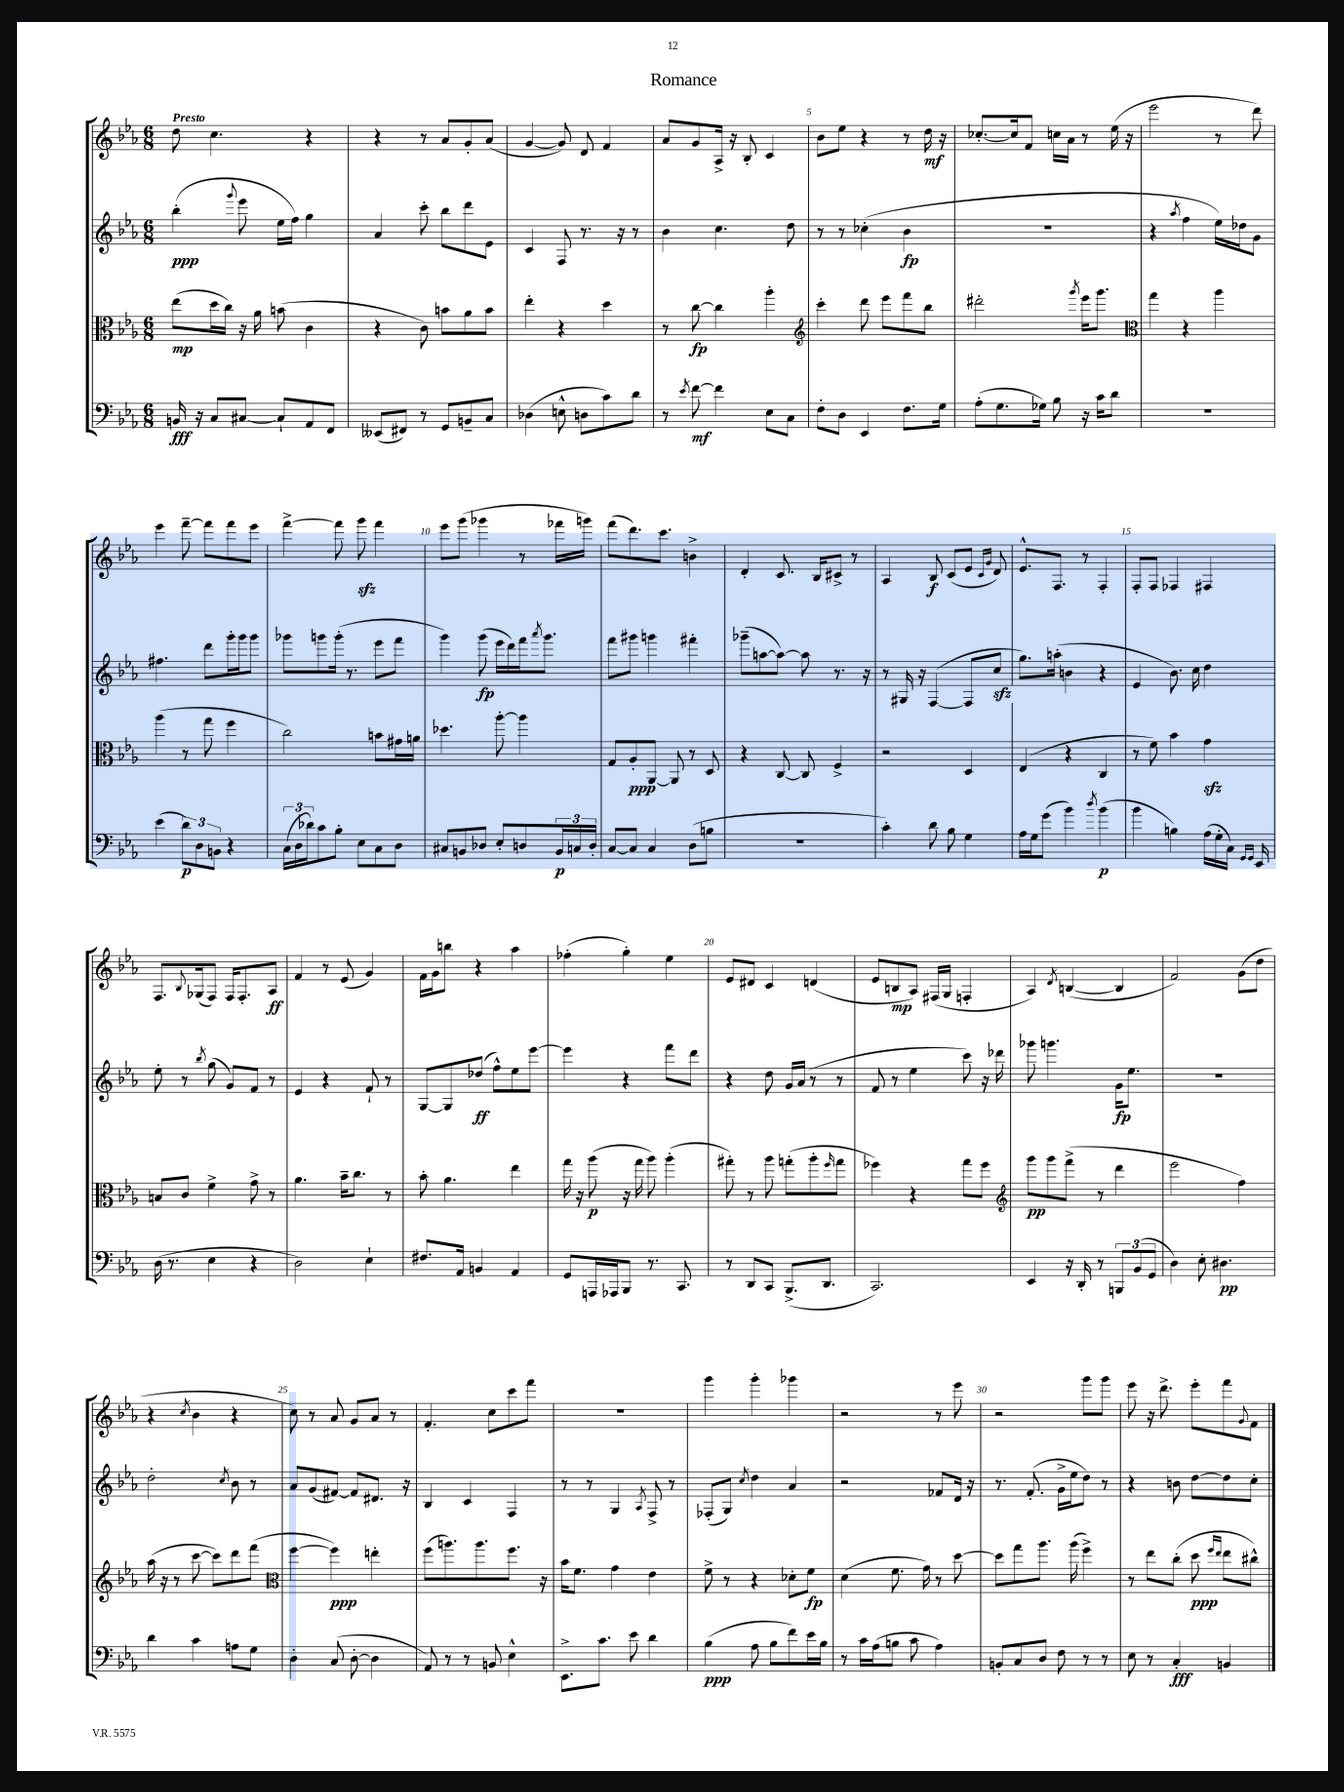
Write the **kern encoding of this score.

**kern	**kern	**kern	**kern
*staff4	*staff3	*staff2	*staff1
*clefF4	*clefC3	*clefG2	*clefG2
*k[b-e-a-]	*k[b-e-a-]	*k[b-e-a-]	*k[b-e-a-]
*M6/8	*M6/8	*M6/8	*M6/8
16BB	(8ee-	(4bb-'	8dd
16r	.	.	.
8C	16dd	.	4.cc
.	16cc)	.	.
.	.	8qqggg	.
[8C#	16r	8eee-	.
.	16a-	.	.
8C#`]	(8b	16ee-	.
.	.	16ff)	.
8AA-	4c	4gg	4r
8FF	.	.	.
=	=	=	=
(8EE--	4r	4a-	4r
8FF#)	.	.	.
8r	8c)	8ccc'	8r
8GG	8b	8bb-	8a-
8BB~	8a-	8ddd	8g'
8C	8b	8e-	(8a-
=	=	=	=
(4D-	4ee-'	4c	[4g
8E^^	4r	8F	8g])
8D	.	8.r	8d
8c)	4dd	.	4f
.	.	16r	.
8d	.	8r	.
=	=	=	=
8r	8r	4b-	8a-
8qe-	.	.	.
[8f	[8cc	.	8g
4f]	4cc]	4.cc	16A-^
.	.	.	16r
.	.	.	8B-'
8E-	4aa-'	.	4c
8C	.	8dd	.
=	=	=	=
*	*clefG2	*	*
8F'	4ccc'	8r	8b-
8D	.	8r	8ee-
4EE-	8ddd	(4cc-'	4r
.	8eee-	.	.
8.F	8fff	4b-	8r
.	8bb-	.	16dd
16G	.	.	16r
=	=	=	=
(8A-'	2ddd#'	2.r	[8.cc-'
8.G	.	.	.
.	.	.	16cc-]
.	.	.	8f
16G-)	.	.	.
8B-	.	.	16cc
.	.	.	16a-
.	8qggg	.	.
16r	16eee-	.	8r
16c	8.ggg	.	.
8d	.	.	(16ee-
.	.	.	16r
=	=	=	=
*	*clefC3	*	*
2.r	4gg	4r	2eee-
.	.	8qaa-	.
.	4r	4ff	.
.	4aa-	16ee-)	8r
.	.	16dd-	.
.	.	8g	8ddd)
=	=	=	=
(4e-	(4aa-	4.ff#	4eee-
12d)	8r	.	[8fff~
12D	.	.	.
.	8gg	8ddd	8fff]
12BB	.	.	.
4r	4ff	16ggg'	8fff
.	.	16ggg	.
.	.	8ggg	8eee-
=	=	=	=
(24C	2cc)	8ggg-	[4fff^
24D	.	.	.
24d-)	.	.	.
8c	.	8ggg	.
8B-'	.	(16ggg'	8fff]
.	.	8.r	.
8E-	.	.	8ggg
8C	8b	8eee-	4fff
8D	16g#	8fff	.
.	16a	.	.
=	=	=	=
8C#	4.dd-	4ggg)	8eee-
8BB	.	.	(8ggg
8D-	.	(8ggg	4ggg-
8E-'	[8aa-'	16eee-	.
.	.	16ddd)	.
8D	4aa-]	16fff	8r
.	.	8qaaa-	.
.	.	8.ggg	.
24BB	.	.	16fff-
24C	.	.	.
.	.	.	16ggg)
24D'	.	.	.
=	=	=	=
[8C	8G	8fff	(8fff
8C]	8A-'	8ggg#	8.ddd)
4C	[8AA-	4ggg	.
.	.	.	8.ccc
.	8AA-]	.	.
(8D	8r	4fff#'	4b^
8B	8D	.	.
=	=	=	=
2.r	4r	(8ggg-~	4d'
.	.	[8aa	.
.	[8C	8aa_)	8.c
.	8C]	8aa]	.
.	.	.	16B-
.	4F^	8.r	8c#^
.	.	.	8r
.	.	16r	.
=	=	=	=
4c')	2r	8r	4A-
.	.	16G#	.
.	.	16r	.
8d	.	([4F	8B-
8B-	.	.	(8c
4G	4D	8F]	8e-
.	.	.	16qqc
.	.	.	16qqg
.	.	8cc	8d)
=	=	=	=
16A-	(4E-	8.gg)	8.e-^^
16G	.	.	.
(8g	.	.	.
.	.	(16aa'	8.F
4b-)	4r	4b	.
.	.	.	8r
8qdd	.	.	.
(4b-	4C	4r	4F'
=	=	=	=
4b-	8r	4e-	8F'
.	8f)	.	8F
4B)	4b-	8.b-)	4F-
.	.	16cc	.
(16A-	4g	4dd	4F#
16G'	.	.	.
16C)	.	.	.
16qqGG	.	.	.
16qqGG	.	.	.
16EE-	.	.	.
=	=	=	=
(16D	8B	8ee-'	8.F
8.r	.	.	.
.	8c	8r	.
.	.	.	8qqB-
.	.	.	(16G-
.	.	8qbb-	.
4E-	4f^	(8gg	8F)
.	.	8g)	16F
.	.	.	8.F'
4r	8g^	8f	.
.	8r	8r	8A-
=	=	=	=
2D)	4.a-	4e-	4f
.	.	4r	8r
.	16b-~	.	(8e-
.	8.cc	.	.
4E-`	.	8f`	4g)
.	8r	8r	.
=	=	=	=
8.F#	8b-'	[8G	16f
.	.	.	16g
.	4.a-	8G]	8bb
16AA-	.	.	.
4BB	.	(8dd-	4r
.	.	8ff^^)	.
4AA-	4ee-	8ee-	4aa-
.	.	[8eee-	.
=	=	=	=
8GG	16gg	4eee-]	(4ff-'
.	16r	.	.
16AAA	(8aa-	.	.
16AAA-	.	.	.
8BBB-	16r	4r	4gg')
.	16gg	.	.
8.r	8aa-)	.	.
.	(4aa-'	8fff	4ee-
8.CC	.	.	.
.	.	8ddd	.
=	=	=	=
8r	8gg#')	4r	8e-
8DD	8r	.	8d#
8CC	8aa-	8dd	4c
(8.BBB-^	(8gg'	16g	.
.	.	(16a-	.
.	8aa-'	8r	(4d
8.DD	.	.	.
.	16qqff	.	.
.	8gg	8r	.
=	=	=	=
2.CC)	4ff-)	8f	8e-
.	.	8r	8B
.	4r	4ee-	8A-)
.	.	.	(16F#
.	.	.	16G
.	8gg	8ccc)	4F'
.	8ff-	16r	.
.	.	16ddd-	.
=	=	=	=
*	*clefG2	*	*
4EE-	8ggg	8ggg-	4A-)
.	8ggg	4.ggg	.
.	.	.	8qd
16r	(8fff^	.	([4B
16DD'	.	.	.
8r	8r	.	.
12BBB	4ddd	16g	4B]
.	.	8.ee-	.
(12BB-	.	.	.
12GG	.	.	.
=	=	=	=
4D)	2eee-	2.r	2f)
8E-'	.	.	.
4.D#	.	.	.
.	4ff)	.	(8g
.	.	.	8dd
=	=	=	=
4d	(16aa-	2dd'	4r
.	16r	.	.
.	8r	.	.
.	.	.	8qcc
4c	[8ccc	.	4b-
.	8ccc])	.	.
.	.	8qcc	.
8A	8ddd	8b-	4r
8G	(8fff	8r	.
=	=	=	=
*	*clefC3	*	*
4D'	[4ff	8a-	8cc)
.	.	(8g	8r
(8C	4ff])	[8f#)	8a-
[8D'	.	8f#]	8g
4D]	4ee'	8.d#	8a-
.	.	.	8r
.	.	16r	.
=	=	=	=
8AA-)	(8ff	4B-	4.f'
8r	8.aa)	.	.
8r	.	4c	.
.	8.aa	.	.
8BB	.	.	8cc
4E-^^	8.ff	4F	8ccc
.	.	.	8fff
.	16r	.	.
=	=	=	=
8.EE-^	16b-	8r	2.r
.	8.f	.	.
.	.	8r	.
8.c	.	.	.
.	4g	4G	.
8e-	.	.	.
.	.	8qA-	.
4d	4e-	8F^	.
.	.	8r	.
=	=	=	=
(4B-	8f^	(8F-'	4ggg
.	8r	8G)	.
.	.	8qcc	.
8A-	4r	4dd	4ggg'
8B-	.	.	.
8f)	8d-'	4a-	4ggg-
16e-	8f	.	.
16B-	.	.	.
=	=	=	=
8r	(4d	2r	2r
16c	.	.	.
(16A-	.	.	.
8B	8.f	.	.
8c	.	.	.
.	16g)	.	.
4A-)	8r	8f-	8r
.	[8dd	16d	8eee-
.	.	16r	.
=	=	=	=
8BB'	8dd]	8.r	2r
8C	8gg	.	.
.	.	(8.f'	.
8D	8.aa-	.	.
8F	.	16g^	.
.	(16aa-	16ee-	.
8r	4ff^)	8dd)	8ggg
8r	.	8r	8ggg
=	=	=	=
8E-	8r	4r	8eee-
8r	8ee-	.	16r
.	.	.	8.ddd^
4C'	(8cc'	8b	.
.	8dd	[8dd	8eee-'
.	16qqff	.	.
.	16qqee-	.	.
4BB	8ee-	8dd]	8fff
.	.	.	8qqg
.	8cc#^^)	8cc'	8f
==	==	==	==
*-	*-	*-	*-
